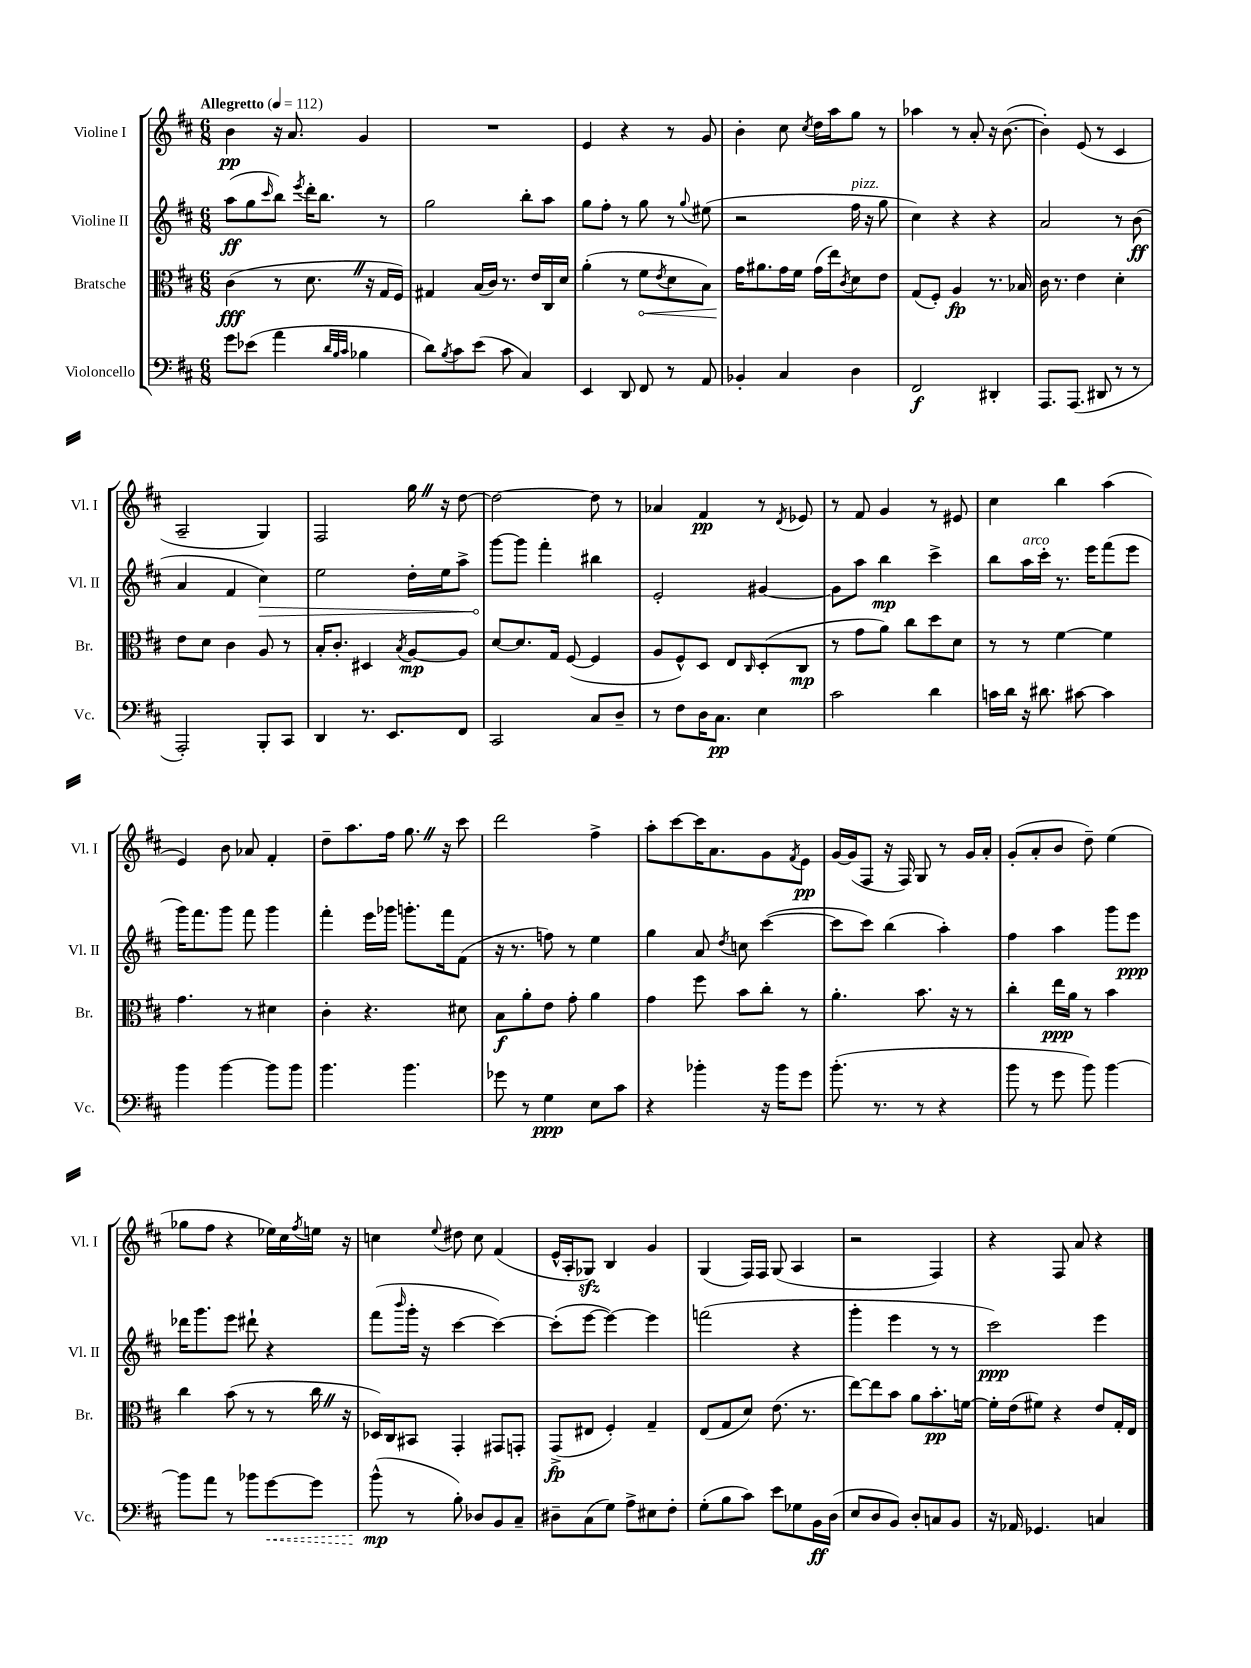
<<
\new StaffGroup <<
\new Staff = "s0" \with { instrumentName = "Violine I" shortInstrumentName = "Vl. I" } {
    \clef treble \key d \major \numericTimeSignature \time 6/8 \tempo "Allegretto" 4 = 112
    b'4\pp r16 a'8. g'4 |
    R2. |
    e'4 r4 r8 g'8 |
    b'4-. cis''8 \acciaccatura { cis''8 } d''16 a''16 g''8 r8 |
    aes''4 r8 a'8-. r16 b'8.~( |
    b'4-.) e'8( r8 cis'4 |
    a2-- g4) |
    fis2 g''16 \once \override BreathingSign.text = \markup { \musicglyph "scripts.caesura.straight" } \breathe r16 d''8~ |
    d''2~ d''8 r8 |
    aes'4 fis'4\pp r8 \acciaccatura { d'8 } ees'8 |
    r8 fis'8 g'4 r8 eis'8 |
    cis''4 b''4 a''4( |
    e'4) b'8 aes'8 fis'4-. |
    d''8-- a''8. fis''16 g''8. \once \override BreathingSign.text = \markup { \musicglyph "scripts.caesura.straight" } \breathe r16 cis'''8 |
    d'''2 fis''4-> |
    a''8-. cis'''8~ cis'''16 a'8. g'8 \acciaccatura { fis'8 } e'8\pp |
    g'16~ g'16( fis8 r16 fis16) g8 r8 g'16 a'16-. |
    g'8-.( a'8-. b'8 d''8--) e''4( |
    ges''8 fis''8 r4 ees''16) cis''16 \acciaccatura { fis''8 } e''16 r16 |
    c''4 \appoggiatura { e''8 } dis''8 c''8 fis'4( |
    e'16-^ a16-. ges8\sfz) b4 g'4 |
    g4( fis16) fis16 g8( a4 |
    r2 fis4) |
    r4 fis8 a'8 r4 \bar "|." |
}
\new Staff = "s1" \with { instrumentName = "Violine II" shortInstrumentName = "Vl. II" } {
    \clef treble \key d \major \numericTimeSignature \time 6/8
    a''8\ff( g''8 \grace { cis'''16 } b''8) \acciaccatura { e'''8 } d'''16-. b''8. r8 |
    g''2 b''8-. a''8 |
    g''8 fis''8-. r8 g''8 r8 \appoggiatura { g''8 } eis''8( |
    r2 fis''16^\markup { \italic "pizz." } r16 g''8 |
    cis''4) r4 r4 |
    a'2 r8 b'8\ff( |
    a'4 fis'4 \once \override Hairpin.circled-tip = ##t cis''4\>) |
    e''2 d''16-. e''16 a''8-> |
    g'''8~\! g'''8 fis'''4-. bis''4 |
    e'2-. gis'4~ |
    gis'8 a''8 b''4\mp cis'''4-> |
    b''8 a''16^\markup { \italic "arco" } cis'''16-. r8. e'''16 fis'''8( e'''8 |
    g'''16) fis'''8. g'''8 fis'''8 g'''4 |
    fis'''4-. e'''16 ges'''16 g'''8.-. fis'''16 fis'8( |
    r16 r8. f''8) r8 e''4 |
    g''4 a'8 \acciaccatura { d''8 } c''8 cis'''4~( |
    cis'''8 cis'''8) b''4( a''4-.) |
    fis''4 a''4 g'''8 e'''8\ppp |
    des'''16 g'''8. e'''8 dis'''8-! r4 |
    fis'''8( \grace { b'''16 } g'''16-. r16 cis'''4~ cis'''4~) |
    cis'''8-.( e'''8~ e'''4~) e'''4 |
    f'''2( r4 |
    g'''4-. e'''4 r8 r8 |
    cis'''2\ppp) e'''4 \bar "|." |
}
\new Staff = "s2" \with { instrumentName = "Bratsche" shortInstrumentName = "Br." } {
    \clef alto \key d \major \numericTimeSignature \time 6/8
    cis'4\fff( r8 d'8. \once \override BreathingSign.text = \markup { \musicglyph "scripts.caesura.straight" } \breathe r16 g16 fis16) |
    gis4 b16( cis'16) r8. e'16 cis16 d'16 |
    a'4-.( r8 \once \override Hairpin.circled-tip = ##t fis'8\< \acciaccatura { e'8 } d'8 b8) |
    g'16\! ais'8. g'16 fis'16 g'16( e''16) \acciaccatura { cis'8 } d'8 e'8 |
    g8( fis8-.) a4\fp r8. bes16 |
    cis'16 r8. e'4 d'4-. |
    e'8 d'8 cis'4 a8 r8 |
    b16-. cis'8.-. dis4 \acciaccatura { b8 } a8~\mp a8 |
    d'8~ d'8. g16 fis8~( fis4 |
    a8 fis8-^) d8 e8 \grace { cis16 } d8-.( cis8\mp |
    r8 g'8 a'8) cis''8 d''8 d'8 |
    r8 r8 fis'4~ fis'4 |
    g'4. r8 dis'4 |
    cis'4-. r4. dis'8 |
    b8\f a'8-. e'8 g'8-. a'4 |
    g'4 fis''8 b'8 cis''8-. r8 |
    a'4.-. b'8. r16 r8 |
    cis''4-. e''16\ppp a'16 r8 b'4 |
    cis''4 b'8( r8 r8 cis''16 \once \override BreathingSign.text = \markup { \musicglyph "scripts.caesura.straight" } \breathe r16 |
    des16) cis16 bis,8 g,4-. gis,8 g,8-. |
    g,8->\fp( eis8 fis4-.) g4-- |
    e8( g8 d'8) e'8.( r8. |
    e''8~) e''8 b'8 a'8 b'8.-.\pp f'16~ |
    f'16-. e'16( fis'8) r4 e'8 g16-. e16 \bar "|." |
}
\new Staff = "s3" \with { instrumentName = "Violoncello" shortInstrumentName = "Vc." } {
    \clef bass \key d \major \numericTimeSignature \time 6/8
    g'8 ees'8( a'4 \grace { d'32 b32 cis'32 } bes4 |
    d'8) \acciaccatura { b8 } cis'8 e'8( cis'8 cis4) |
    e,4 d,8 fis,8 r8 a,8 |
    bes,4-. cis4 d4 |
    fis,2\f dis,4-. |
    a,,8. a,,8.( dis,8 r8 r8 |
    a,,2-.) b,,8-. cis,8 |
    d,4 r8. e,8. fis,8 |
    cis,2 cis8 d8-- |
    r8 fis8 d16 cis8.\pp e4 |
    cis'2 d'4 |
    c'16 d'16 r16 dis'8. cis'8~ cis'4 |
    b'4 b'4~ b'8 b'8 |
    b'4. b'4. |
    ges'8 r8 g4\ppp e8 cis'8 |
    r4 bes'4-. r16 bes'16 g'8 |
    b'8.-.( r8. r8 r4 |
    b'8 r8 g'8 b'8) b'4~ |
    b'8 a'8 r8 bes'8 \once \override Hairpin.style = #'dashed-line g'8~\< g'8 |
    b'8-^\mp\!( r8 b8-.) des8 b,8 cis8-- |
    dis8-- cis8( g8) a8-> eis8 fis8-. |
    g8-.( b8 cis'8) e'8 ges8 b,16\ff d16( |
    e8 d8 b,8) d8-. c8 b,8 |
    r16 aes,16 ges,4. c4 \bar "|." |
}
>>
>>
\layout { \context { \Score \remove "Bar_number_engraver" } }
